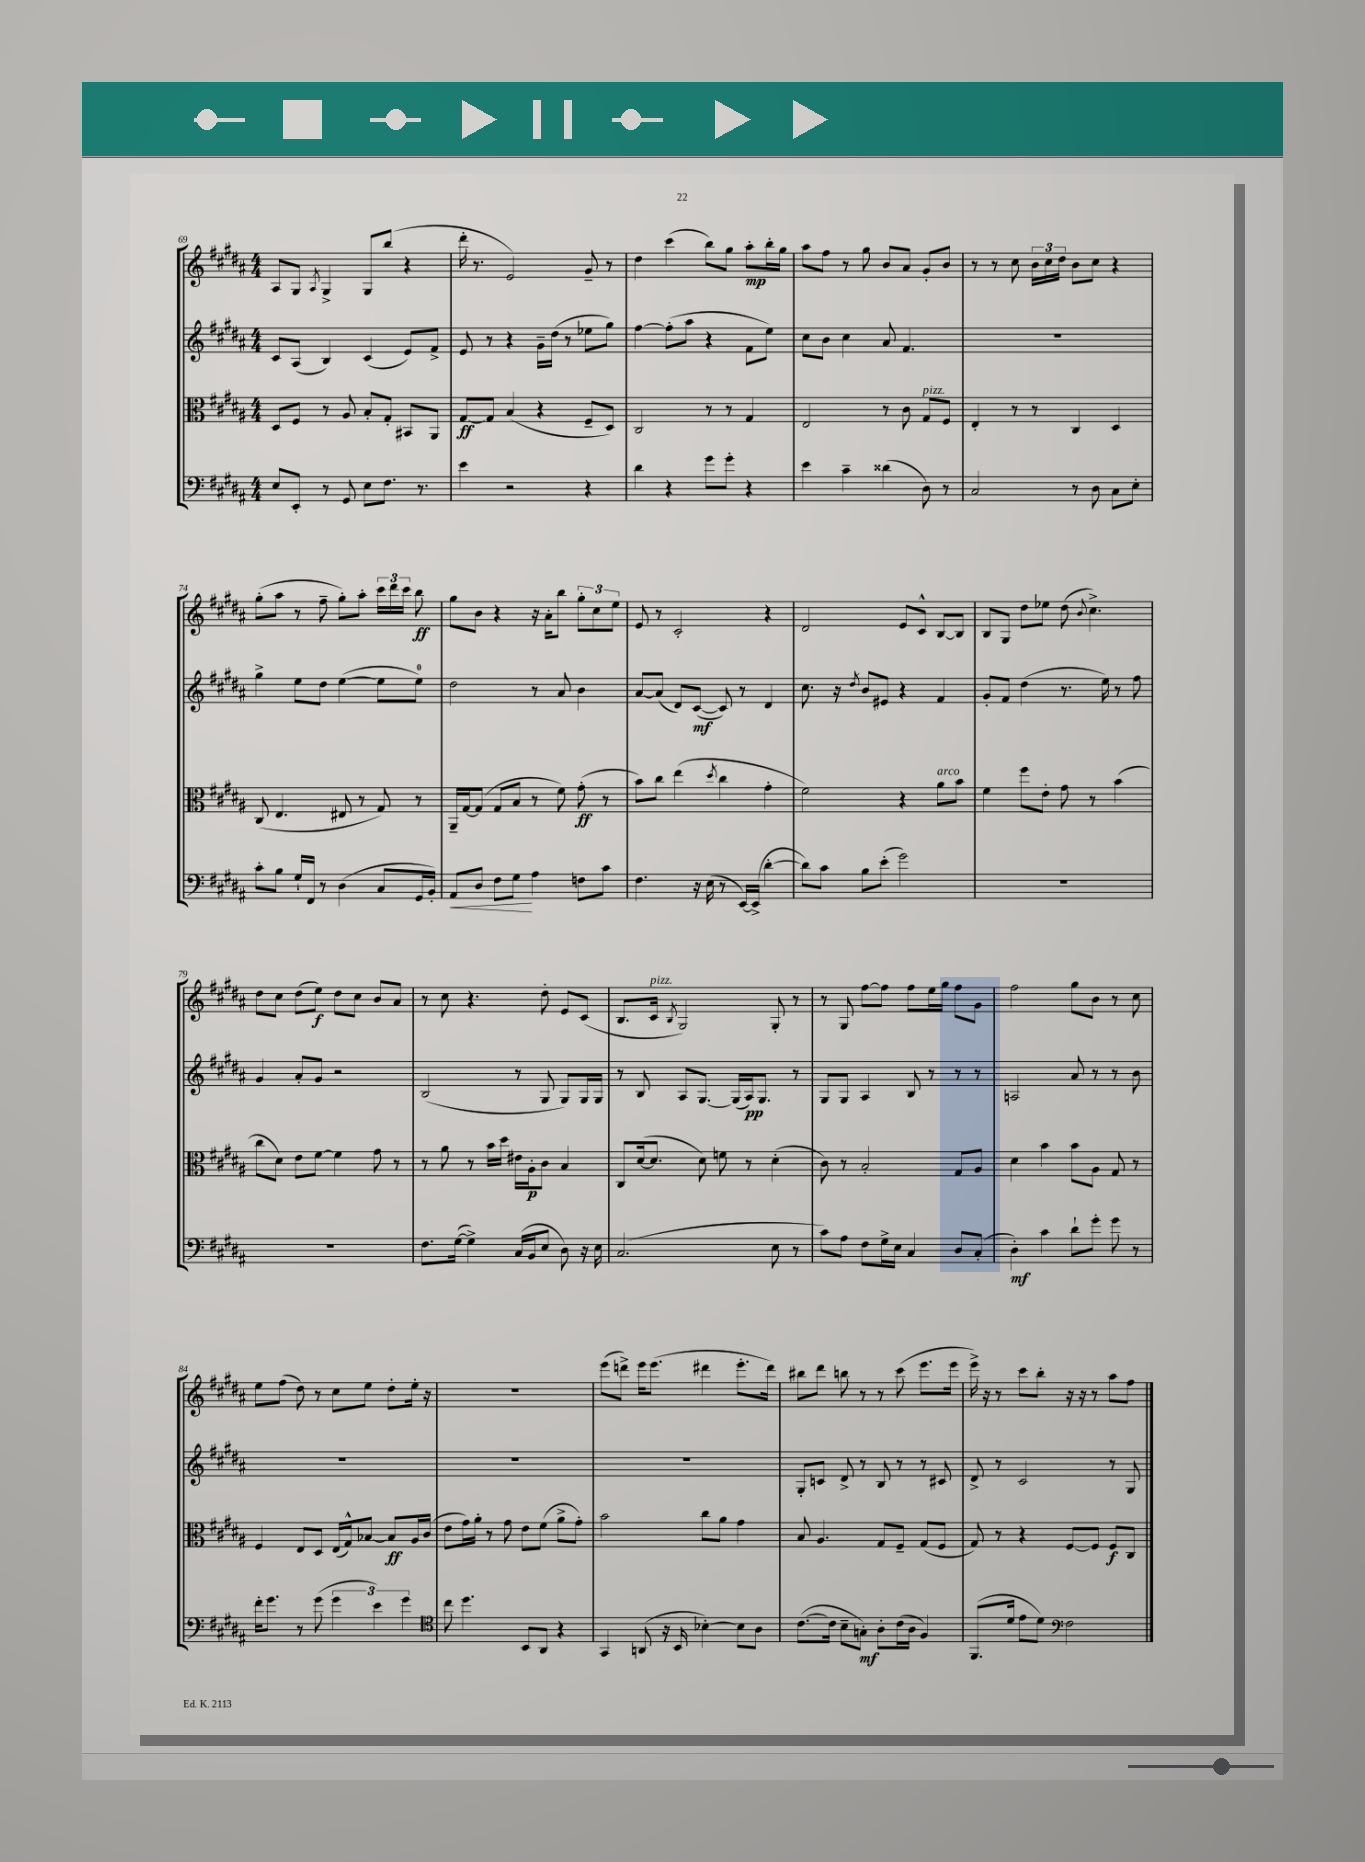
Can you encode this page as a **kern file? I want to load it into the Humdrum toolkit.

**kern	**kern	**kern	**kern
*staff4	*staff3	*staff2	*staff1
*clefF4	*clefC3	*clefG2	*clefG2
*k[f#c#g#d#a#]	*k[f#c#g#d#a#]	*k[f#c#g#d#a#]	*k[f#c#g#d#a#]
*M4/4	*M4/4	*M4/4	*M4/4
8E	8D#	8c#	8A#
8EE'	8F#	(8A#	8G#
.	.	.	8qA#
8r	8r	4B)	4G#^
8GG#	8A#	.	.
8E	8B'	(4c#	8G#
8.F#	8G#'	.	(8bb
.	8BB#	8e)	4r
8.r	.	.	.
.	8AA#	8f#^	.
=	=	=	=
4e	[8G#	8e	16ddd#'
.	.	.	8.r
.	8G#]	8r	.
2r	(4B	4r	2e)
.	4r	16g#~	.
.	.	(16dd#	.
.	.	8r	.
4r	8F#~	8ee-	8g#~
.	8D#)	8gg#)	8r
=	=	=	=
4d#	2C#	[4ff#	4dd#
4r	.	(8ff#']	(4ccc#
.	.	8aa#	.
8g#	8r	4r	8bb)
8g#'	8r	.	8gg#
4r	4G#	8f#	8aa#'
.	.	8ee)	16bb'
.	.	.	16gg#
=	=	=	=
4e	2E	8cc#	8aa#
.	.	8b	8ff#
4c#~	.	4cc#	8r
.	.	.	8gg#
(4d##	8r	8a#	8b
.	8c#	4.f#	8a#
8D#)	8G#	.	8g#'
8r	8F#	.	8b
=	=	=	=
2C#	4E'	1r	8r
.	.	.	8r
.	8r	.	8cc#
.	8r	.	24b
.	.	.	24cc#
.	.	.	24dd#
8r	4C#	.	8b
8D#	.	.	8cc#
8C#	4D#	.	4r
8E'	.	.	.
=	=	=	=
8c#'	(8C#	4gg#^	(8gg#'
8B	4.E	.	8aa#
16G#`	.	8ee	8r
16FF#	.	.	.
8r	.	8dd#	8ff#~
(4D#	8E#	([4ee	8gg#')
.	8r	.	8aa#'
8C#	8G#)	8ee]	24ccc#
.	.	.	24ddd#
.	.	.	24ccc#
16GG#	8r	8ee)	8bb
16BB')	.	.	.
=	=	=	=
8AA#	16AA#~	2dd#	8gg#
.	[16G#	.	.
8D#	(8G#]	.	8b
8F#	8G#	.	4r
8G#	8B	.	.
4A#	8r	8r	16r
.	.	.	16a#'
.	8f#)	8a#	8bb
8F	(8g#'	4b	12gg#'
.	.	.	12cc#
8c#	8r	.	.
.	.	.	12ee
=	=	=	=
4.F#	8b)	[8a#	8e
.	8cc#	(8a#]	8r
.	(4ee	8d#)	2c#'
16r	.	([8c#	.
(16E	.	.	.
.	8qdd#	.	.
8r	4cc#	8c#])	.
[16EE)	.	8r	.
(16EE^]	.	.	.
[4d#'	4g#'	4d#	4r
=	=	=	=
8d#])	2f#)	8.cc#	2d#
8c#	.	.	.
.	.	16r	.
.	.	8qdd#	.
8B	.	8b	.
(8e'	.	8e#	.
2g#)	4r	4r	8e
.	.	.	8c#^^
.	8a#	4f#	[8B
.	8b	.	8B]
=	=	=	=
1r	4f#	8g#'	8B
.	.	8f#	8G#
.	8ff#	(4dd#	8dd#
.	8e'	.	8ee-
.	8g#	8.r	(8dd#
.	.	.	8qqb
.	8r	.	4.cc#^)
.	.	16ee)	.
.	(4b	8r	.
.	.	8ff#	.
=	=	=	=
1r	8cc#	4g#	8dd#
.	8d#)	.	8cc#
.	8e	8a#'	(8dd#
.	[8f#	8g#	8ee)
.	4f#]	2r	8dd#
.	.	.	8cc#
.	8g#	.	8b
.	8r	.	8a#
=	=	=	=
8.F#	8r	(2B	8r
.	8a#	.	8cc#
([16G#	.	.	.
4G#^])	8r	.	4.r
.	16b	.	.
.	16dd#	.	.
(16C#	16e#	8r	.
16BB	16A#'	.	.
8E	8c#	8G#	8dd#'
8D#)	4B	8G#)	8e
16r	.	16G#	(8c#
16E	.	16G#	.
=	=	=	=
(2.C#	8C#	8r	8.B
.	([16d#	8B	.
.	8.d#]	.	16c#
.	.	.	8qB
.	.	8A#	2G#)
.	8d#)	[8.G#	.
.	8f	.	.
.	.	(16G#]	.
.	8r	16A#)	.
.	.	8.G#	.
8E	(4d#'	.	8G#'
8r	.	8r	8r
=	=	=	=
8c#)	8c#)	8G#	8r
8A#	8r	8G#	8G#
8F#	2B'	4A#	[8ff#
16G#^	.	.	8ff#]
16E	.	.	.
4C#	.	8B	8ff#
.	.	8r	16ee
.	.	.	16gg#
8D#	8G#	8r	8ff#
(8C#'	8A#	8r	8g#
=	=	=	=
4D#')	4d#	2A	2ff#
4c#	4b	.	.
8d#`	8b	8a#	8gg#
8g#'	8A#	8r	8b
8g#	8G#	8r	8r
8r	8r	8b	8cc#
=	=	=	=
16f#'	4F#	1r	8ee
8.g#	.	.	.
.	.	.	(8ff#
8r	8E	.	8dd#)
(8g#	8D#	.	8r
6g#	(16E	.	8cc#
.	16G#^^)	.	.
.	[8B-	.	8ee
6e)	.	.	.
.	8B-]	.	8dd#'
6g#	.	.	.
.	16A#	.	16ee'
.	(16c#	.	16r
=	=	=	=
*clefC4	*	*	*
8cc#	8e	1r	1r
4.dd#	16g#)	.	.
.	16a#'	.	.
.	8r	.	.
.	8g#	.	.
8BB	8e	.	.
8AA#	(8f#	.	.
4r	8a#^	.	.
.	8g#')	.	.
=	=	=	=
4GG#	2b	1r	(8eee
.	.	.	8ddd^)
(8AA	.	.	16eee
.	.	.	(8.eee
16r	.	.	.
16BB	.	.	.
[4B-')	8cc#	.	4ddd#
.	8a#	.	.
8B-]	4g#	.	8.eee'
8A#	.	.	.
.	.	.	16ddd#)
=	=	=	=
([8.c#	8B	8G#'	8bb#
.	4.A#	8c	8ddd#
16c#]	.	.	.
8B~	.	8d#^	8bb
8G')	.	8r	8r
8A#'	8G#	8B	8r
(16c#	8F#~	8r	(8ccc#
16A#	.	.	.
4F#)	(8G#	8r	8.eee
.	8F#	8c#	.
.	.	.	16eee
=	=	=	=
(8.FF#	8G#)	8d#^	16eee^)
.	.	.	16r
.	8r	8r	8r
16d#	.	.	.
8e	4r	2c#	8ccc#
8d#)	.	.	8bb'
*clefF4	*	*	*
2F#	[8F#	.	16r
.	.	.	16r
.	8F#]	.	8r
.	8F#	8r	8aa#
.	8C#	8G#	8ff#
==	==	==	==
*-	*-	*-	*-
